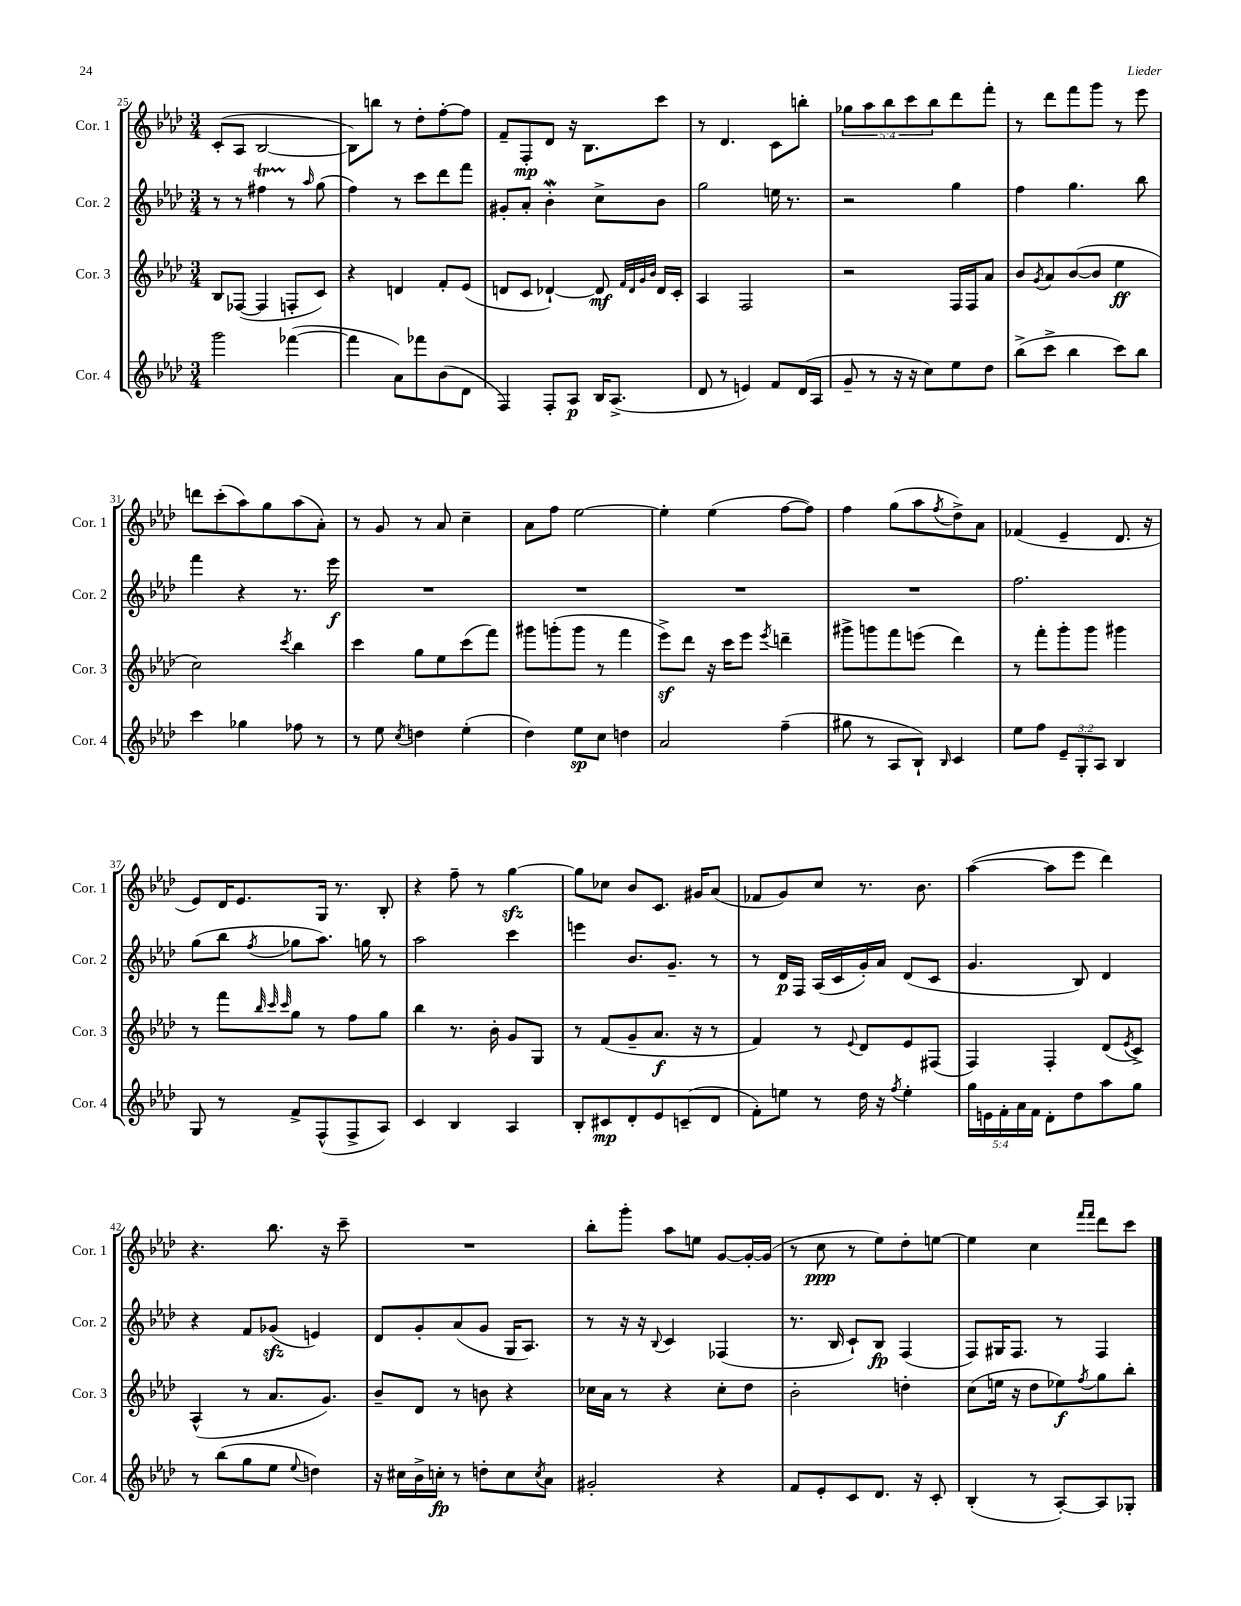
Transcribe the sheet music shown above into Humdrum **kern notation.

**kern	**kern	**kern	**kern
*staff4	*staff3	*staff2	*staff1
*clefG2	*clefG2	*clefG2	*clefG2
*k[b-e-a-d-]	*k[b-e-a-d-]	*k[b-e-a-d-]	*k[b-e-a-d-]
*M3/4	*M3/4	*M3/4	*M3/4
2ggg\	8B-/L	8r	(8c'/L
.	([8F-/J	8r	8A-/J
.	4F-/]	4ff#\	[2B-/
([4fff-\	8F'/L	8r	.
.	.	16qqaa-/	.
.	8c/J)	(8gg\	.
=	=	=	=
4fff-\]	4r	4ff\)	8B-\]L)
.	.	.	8bb\J
8a-\L)	4d/	8r	8r
8fff-\	.	8ccc\L	8dd-'\L
(8b-\	8f'/L	8ddd-\	[8ff'\
8d-\J	(8e-/J	8fff\J	8ff\]J
=	=	=	=
4F/)	8d/L	8g#'/L	8f~/L
.	8c/J	8a-'/J	8F'/
8F'/L	[4d-`/)	4b-'\	8d-/J
8A-/J	.	.	16r
.	.	.	8.B-\L
16B-/LK	8d-/]	8cc^\L	.
(8.A-^/J	.	.	.
.	32qqf/LLL	.	.
.	32qqd-/	.	.
.	32qqg/	.	.
.	32qqb-/JJJ	.	.
.	16d-/LL	8b-\J	8ccc\J
.	16c'/JJ	.	.
=	=	=	=
8d-/	4A-/	2gg\	8r
8r	.	.	4.d-/
4e/)	2F/	.	.
8f/L	.	16ee\	8c\L
.	.	8.r	.
(16d-/L	.	.	8bb'\J
16A-/JJ	.	.	.
=	=	=	=
8g~/	2r	2r	10gg-\L
.	.	.	10aa-\
8r	.	.	.
.	.	.	10bb-\
16r	.	.	.
.	.	.	10ccc\
16r	.	.	.
8cc\L)	.	.	.
.	.	.	10bb-\
8ee-\	16F/LL	4gg\	8ddd-\
.	16F/J	.	.
8dd-\J	8a-/J	.	8fff'\J
=	=	=	=
(8bb-^\L	8b-/L	4ff\	8r
.	8qg/	.	.
8ccc^\J	8a-/	.	8ddd-\L
4bb-\	([8b-/	4.gg\	8fff\
.	8b-/]J	.	8ggg\J
8ccc\L)	4ee-\	.	8r
8bb-\J	.	8bb-\	8eee-\
=	=	=	=
4ccc\	2cc\)	4fff\	8ddd\L
.	.	.	(8ccc'\
4gg-\	.	4r	8aa-\)
.	.	.	8gg\
.	8qccc/	.	.
8ff-\	4bb-\	8.r	(8aa-\
8r	.	.	8a-'\J)
.	.	16eee-\	.
=	=	=	=
8r	4ccc\	2.r	8r
8ee-\	.	.	8g/
8qcc/	.	.	.
4dd\	8gg\L	.	8r
.	8ee-\	.	8a-/
(4ee-'\	(8ccc\	.	4cc~\
.	8fff\J)	.	.
=	=	=	=
4dd-\)	8ggg#\L	2.r	8a-\L
.	(8ggg'\	.	8ff\J
8ee-\L	8ggg\J	.	[2ee-\
8cc\J	8r	.	.
4dd\	4fff\	.	.
=	=	=	=
2a-/	8eee-^\L)	2.r	4ee-'\]
.	8ddd-\J	.	.
.	16r	.	(4ee-\
.	16ccc\LK	.	.
.	8eee-\J	.	.
.	8qeee-/	.	.
(4ff~\	4ddd~\	.	[8ff\L
.	.	.	8ff\]J)
=	=	=	=
8gg#\	8ggg#^\L	2.r	4ff\
8r	8ggg\	.	.
8A-/L	8fff\	.	(8gg\L
8B-`/J)	(8eee\J	.	8aa-\
16qqB-/	.	.	8qff/
4c/	4ddd-\)	.	8dd-^\)
.	.	.	8a-\J
=	=	=	=
8ee-\L	8r	2.ff\	(4f-/
8ff\J	8fff'\L	.	.
12e-~/L	8ggg'\	.	4e-~/
12G'/	.	.	.
.	8ggg\J	.	.
12A-/J	.	.	.
4B-/	4ggg#\	.	8.d-/
.	.	.	16r
=	=	=	=
8G/	8r	(8gg\L	8e-/L)
8r	8fff\L	8bb-\J	16d-/K
.	.	.	8.e-/
.	32qqbb-/	.	.
.	32qqccc/	.	.
.	32qqccc/	8qff/	.
8f^/L	8gg\J	8gg-\L	.
(8F^^/	8r	8.aa-\J)	16G/Jk
.	.	.	8.r
8F^/	8ff\L	.	.
.	.	16gg\	.
8A-/J)	8gg\J	8r	8B-'/
=	=	=	=
4c/	4bb-\	2aa-\	4r
4B-/	8.r	.	8ff~\
.	.	.	8r
.	16b-'\	.	.
4A-/	8g/L	4ccc\	[4gg\
.	8G/J	.	.
=	=	=	=
8B-'/L	8r	4eee\	8gg\]L
8c#/	(8f/L	.	8cc-\J
8d-'/	8g~/	8.b-/L	8b-/L
8e-/	8.a-/J	.	8.c/J
.	.	8.g~/J	.
(8c~/	.	.	.
.	16r	.	16g#/LK
8d-/J	8r	8r	(8a-/J
=	=	=	=
8f'\L)	4f/)	8r	8f-/L
8ee\J	.	16d-/LL	8g/)
.	.	16F/JJ	.
8r	8r	(16A-/LL	8cc/J
.	.	16c/	.
.	8qqe-/	.	.
16dd-\	8d-/L	16g'/)	8.r
16r	.	16a-/JJ	.
8qff/	.	.	.
4ee'\	8e-/	(8d-/L	.
.	.	.	8.b-\
.	(8F#/J	8c/J	.
=	=	=	=
20gg\LL	4F/)	4.g/	([4aa-\
20e\	.	.	.
20f'\	.	.	.
20a-\	.	.	.
20f\JJ	.	.	.
8d-'\L	4F'/	.	8aa-\]L
8dd-\	.	8B-/)	8eee-\J
8aa-\	(8d-/L	4d-/	4ddd-\)
.	8qe-/	.	.
8gg\J	8c^/J)	.	.
=	=	=	=
8r	(4A-^^/	4r	4.r
(8bb-\L	.	.	.
8gg\	8r	8f/L	.
8ee-\J	8.a-/L	(8g-/J	8.bb-\
8qqee-/	.	.	.
4dd\)	.	4e/)	.
.	8.g/J)	.	16r
.	.	.	8ccc~\
=	=	=	=
16r	8b-~/L	8d-/L	2.r
16cc#\LL	.	.	.
16b-^\	8d-/J	8g'/	.
16cc'\JJ	.	.	.
8r	8r	(8a-/	.
8dd'\L	8b\	8g/J	.
8cc\	4r	16G/LK	.
.	.	8.A-/J)	.
8qcc/	.	.	.
8a-\J	.	.	.
=	=	=	=
2g#'/	16cc-\LL	8r	8bb-'\L
.	16a-\JJ	.	.
.	8r	16r	8ggg'\J
.	.	16r	.
.	.	8qqB-/	.
.	4r	4c/	8aa-\L
.	.	.	8ee\J
4r	8cc-'\L	(4F-/	[8g/L
.	8dd-\J	.	16g'/_L
.	.	.	(16g/]JJ
=	=	=	=
8f/L	2b-'\	8.r	8r
8e-'/	.	.	8cc\
.	.	16B-/	.
8c/	.	8c`/L)	8r
8.d-/J	.	8B-/J	8ee-\L)
.	4dd'\	(4F/	8dd-'\
16r	.	.	.
8c'/	.	.	[8ee\J
=	=	=	=
(4B-'/	(8cc\L	8F/L)	4ee\]
.	16ee\Jk	16G#/K	.
.	16r	8.F/J	.
8r	8dd-\L	.	4cc\
[8A-'/L)	8ee-\)	8r	.
.	.	.	16qqfff/LL
.	8qff/	.	16qqfff/JJ
8A-/]	8gg\	4F/	8ddd-\L
8G-'/J	8bb-'\J	.	8ccc\J
==	==	==	==
*-	*-	*-	*-
